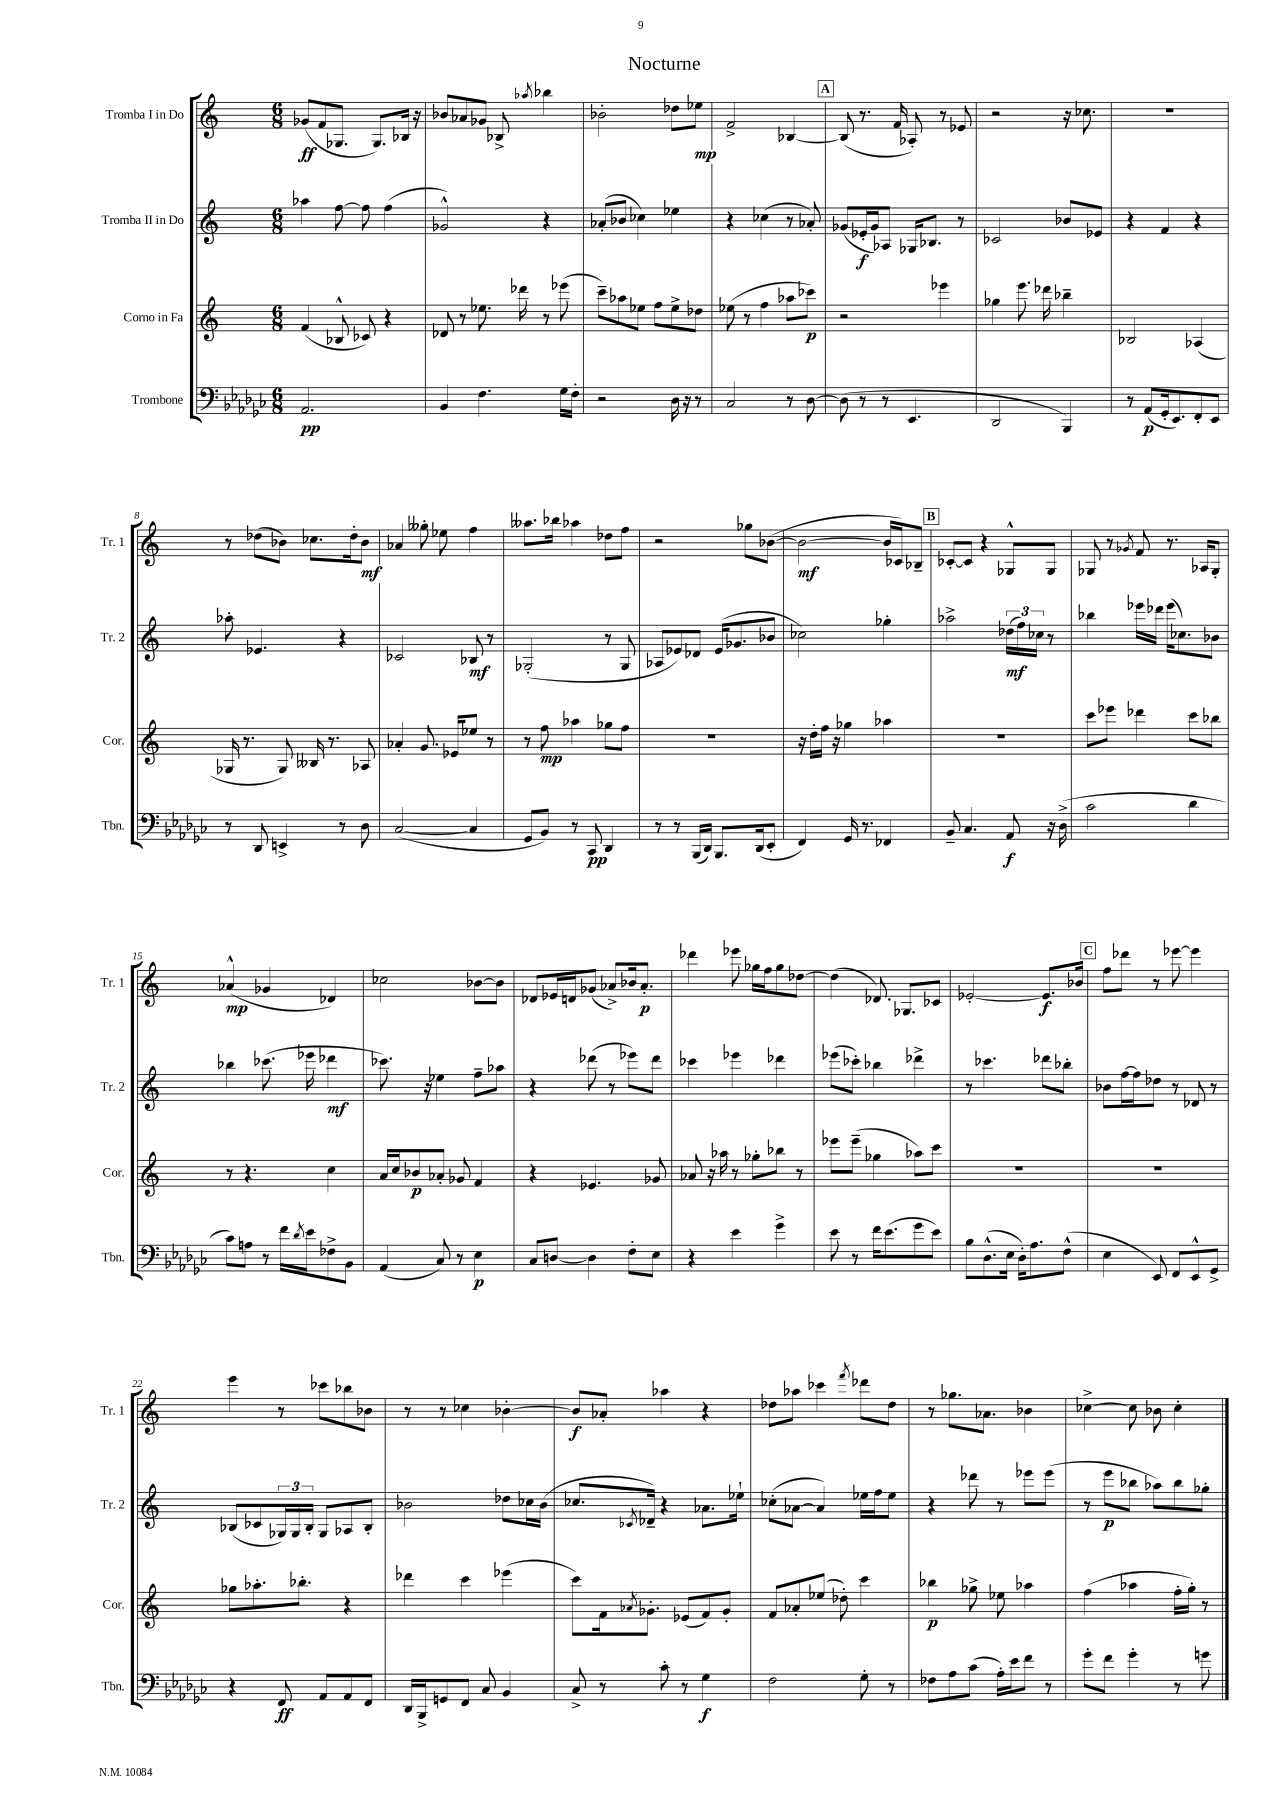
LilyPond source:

\header { title = "Nocturne" }
<<
\new StaffGroup <<
\new Staff = "s0" \with { instrumentName = "Tromba I in Do" shortInstrumentName = "Tr. 1" } {
    \clef treble \key c \major \numericTimeSignature \time 6/8
    ges'8\ff( f'8 ges8. ges8.) bes16 r16 |
    bes'8 aes'8 ges'8 bes8-> \acciaccatura { aes''8 } bes''4 |
    bes'2-. des''8 ees''8\mp |
    f'2-> bes4~ |
    \mark \markup { \box "A" } bes8( r8. f'16 aes8-.) r8 ees'8 |
    r2 r16 ces''8. |
    R2. |
    r8 des''8( bes'8) ces''8. des''16-. bes'8\mf |
    aes'4 geses''8-. ees''8 f''4 |
    aeses''8. bes''16 aes''4 des''8 f''8 |
    r2 ges''8 bes'8~( |
    bes'2~\mf bes'16 ces'16) bes8-- |
    \mark \markup { \box "B" } ces'8~-. ces'8 r4 ges8-^ ges8 |
    ges8 r8 \acciaccatura { ges'8 } f'8 r8. aes16 ges8-. |
    aes'4-^\mp( ges'4 des'4) |
    ces''2 bes'8~ bes'8 |
    des'8 ees'16 d'16 ges'8( aes'8->) bes'16 aes'8.-.\p |
    des'''4 ees'''8 ges''16 f''16 ges''8 des''8~ |
    des''4( des'8.) ges8. ces'8 |
    ees'2~-. ees'8.\f bes'16 |
    \mark \markup { \box "C" } f''8 des'''8 r8 ees'''8~ ees'''4 |
    e'''4 r8 ces'''8 bes''8 bes'8 |
    r8 r8 ces''4 bes'4~-. |
    bes'8\f aes'8-. aes''4 r4 |
    des''8 aes''8 ces'''4 \acciaccatura { f'''8 } des'''8 des''8 |
    r8 ges''8. aes'8. bes'4 |
    ces''4~-> ces''8 bes'8 ces''4-. \bar "|." |
}
\new Staff = "s1" \with { instrumentName = "Tromba II in Do" shortInstrumentName = "Tr. 2" } {
    \clef treble \key c \major \numericTimeSignature \time 6/8
    aes''4 f''8~ f''8 f''4( |
    ges'2-^) r4 |
    aes'8-.( bes'8 ces''4) ees''4 |
    r4 ces''4( r8 aes'8-.) |
    \mark \markup { \box "A" } ges'8( ees'16-.\f ges'16) aes8 ges16 bes8. r8 |
    ces'2 bes'8 ees'8 |
    r4 f'4 r4 |
    aes''8-. ees'4. r4 |
    ces'2 bes8\mf r8 |
    ges2-.( r8 ges8 |
    aes8 ees'8) des'8 ees'16( ges'8. bes'8 |
    ces''2) ges''4-. |
    \mark \markup { \box "B" } aes''2-> \tuplet 3/2 { des''16\mf( f''16) ces''16 } r8 |
    bes''4 ees'''16 des'''16 ees'''16( ces''8.) bes'8 |
    bes''4 ces'''8.( ees'''16 des'''4\mf |
    ces'''8.) r16 ees''4 f''8-- aes''8 |
    r4 des'''8( r8 ees'''8) des'''8 |
    ces'''4 ees'''4 des'''4 |
    ees'''8( ces'''8-.) bes''4 des'''4-> |
    r8 ces'''4. des'''8 bes''8-. |
    \mark \markup { \box "C" } bes'8 f''16~ f''16 des''8 r8 des'8 r8 |
    bes8( ces'8 \tuplet 3/2 { ges16) ges16 bes16-. } ges8 aes8 bes8-. |
    bes'2 des''8 ces''16 bes'16( |
    ces''8. \acciaccatura { ces'8 } des'16--) r4 aes'8. ees''16-! |
    ces''8-.( aes'8~ aes'4) ees''16 f''16 ees''8 |
    r4 des'''8 r8 ees'''8 ees'''8( |
    r8 e'''8\p bes''8 aes''8) bes''8 ges''8-. \bar "|." |
}
\new Staff = "s2" \with { instrumentName = "Corno in Fa" shortInstrumentName = "Cor." } {
    \clef treble \key c \major \numericTimeSignature \time 6/8
    f'4( bes8-^ ces'8) r4 |
    des'8 r8 ees''8. des'''16 r8 ees'''8( |
    c'''8--) aes''8 ees''8 f''8 ees''8-> des''8 |
    ees''8( r8 f''4 aes''8 ces'''8\p) |
    \mark \markup { \box "A" } r2 ees'''4 |
    ges''4 e'''8. des'''16 bes''4-- |
    bes2 aes4( |
    ges16 r8. ges8) beses16 r8. aes8 |
    aes'4-. g'8. ees'16 ees''8 r8 |
    r8 f''8\mp aes''4 ges''8 f''8 |
    R2. |
    r16 d''16-. f''16 r16 ges''4 aes''4 |
    \mark \markup { \box "B" } R2. |
    c'''8 ees'''8 des'''4 c'''8 bes''8 |
    r8 r4. c''4 |
    a'16 c''16 bes'8\p aes'8-. ges'8 f'4 |
    r4 ees'4. ges'8 |
    aes'8 r16 aes''16 r8 ges''8-. bes''8 r8 |
    ees'''8 ees'''8--( ges''4 aes''8) c'''8 |
    R2. |
    \mark \markup { \box "C" } R2. |
    ges''8 aes''8.-. bes''8.-. r4 |
    des'''4 c'''4 ees'''4( |
    c'''8) f'16 \acciaccatura { aes'8 } ges'8.-. ees'8( f'8) ges'8-. |
    f'8 aes'8-. ees''8( des''8-.) c'''4 |
    bes''4\p ges''8-> ees''8 aes''4 |
    f''4( aes''4 f''16-. g''16-.) r8 \bar "|." |
}
\new Staff = "s3" \with { instrumentName = "Trombone" shortInstrumentName = "Tbn." } {
    \clef bass \key ges \major \numericTimeSignature \time 6/8
    aes,2.\pp |
    bes,4 f4. ges16 f16-. |
    r2 des16 r16 r8 |
    ces2 r8 des8~ |
    \mark \markup { \box "A" } des8( r8 r8 ees,4. |
    des,2 bes,,4) |
    r8 aes,8\p( ges,16-. ees,8.) f,8-. ees,8 |
    r8 des,8 e,4-> r8 des8 |
    ces2~( ces4 |
    ges,8 bes,8) r8 ces,8\pp des,4 |
    r8 r8 bes,,16( des,16) bes,,8. des,16( ees,8-. |
    f,4) ges,16 r8. fes,4 |
    \mark \markup { \box "B" } bes,8-- ces4. aes,8\f r16 des16->( |
    ces'2 des'4 |
    ces'8) a8 r8 f'16 \acciaccatura { des'8 } ees'16 fes8-> bes,8 |
    aes,4( ces8) r8 ees4\p |
    ces8 d8~ d4 f8-. ees8 |
    r4 ees'4 ges'4-> |
    ees'8 r8 f'16 ees'8.( ges'8 ees'8) |
    bes8 des8.-^( ees16 des16-.) aes8. f8-^( |
    \mark \markup { \box "C" } ees4 ees,8) f,8 ees,8-^ ges,8-> |
    r4 f,8\ff aes,8 aes,8 f,8 |
    des,16 bes,,16-> g,8 f,8 ces8 bes,4 |
    ces8-> r8 ces'8-. r8 ges4\f |
    f2 ges8-. r8 |
    fes8 aes8 ces'8( aes16-.) ees'16 f'8 r8 |
    ges'8-. f'8 ges'4-. r8 g'8 \bar "|." |
}
>>
>>
